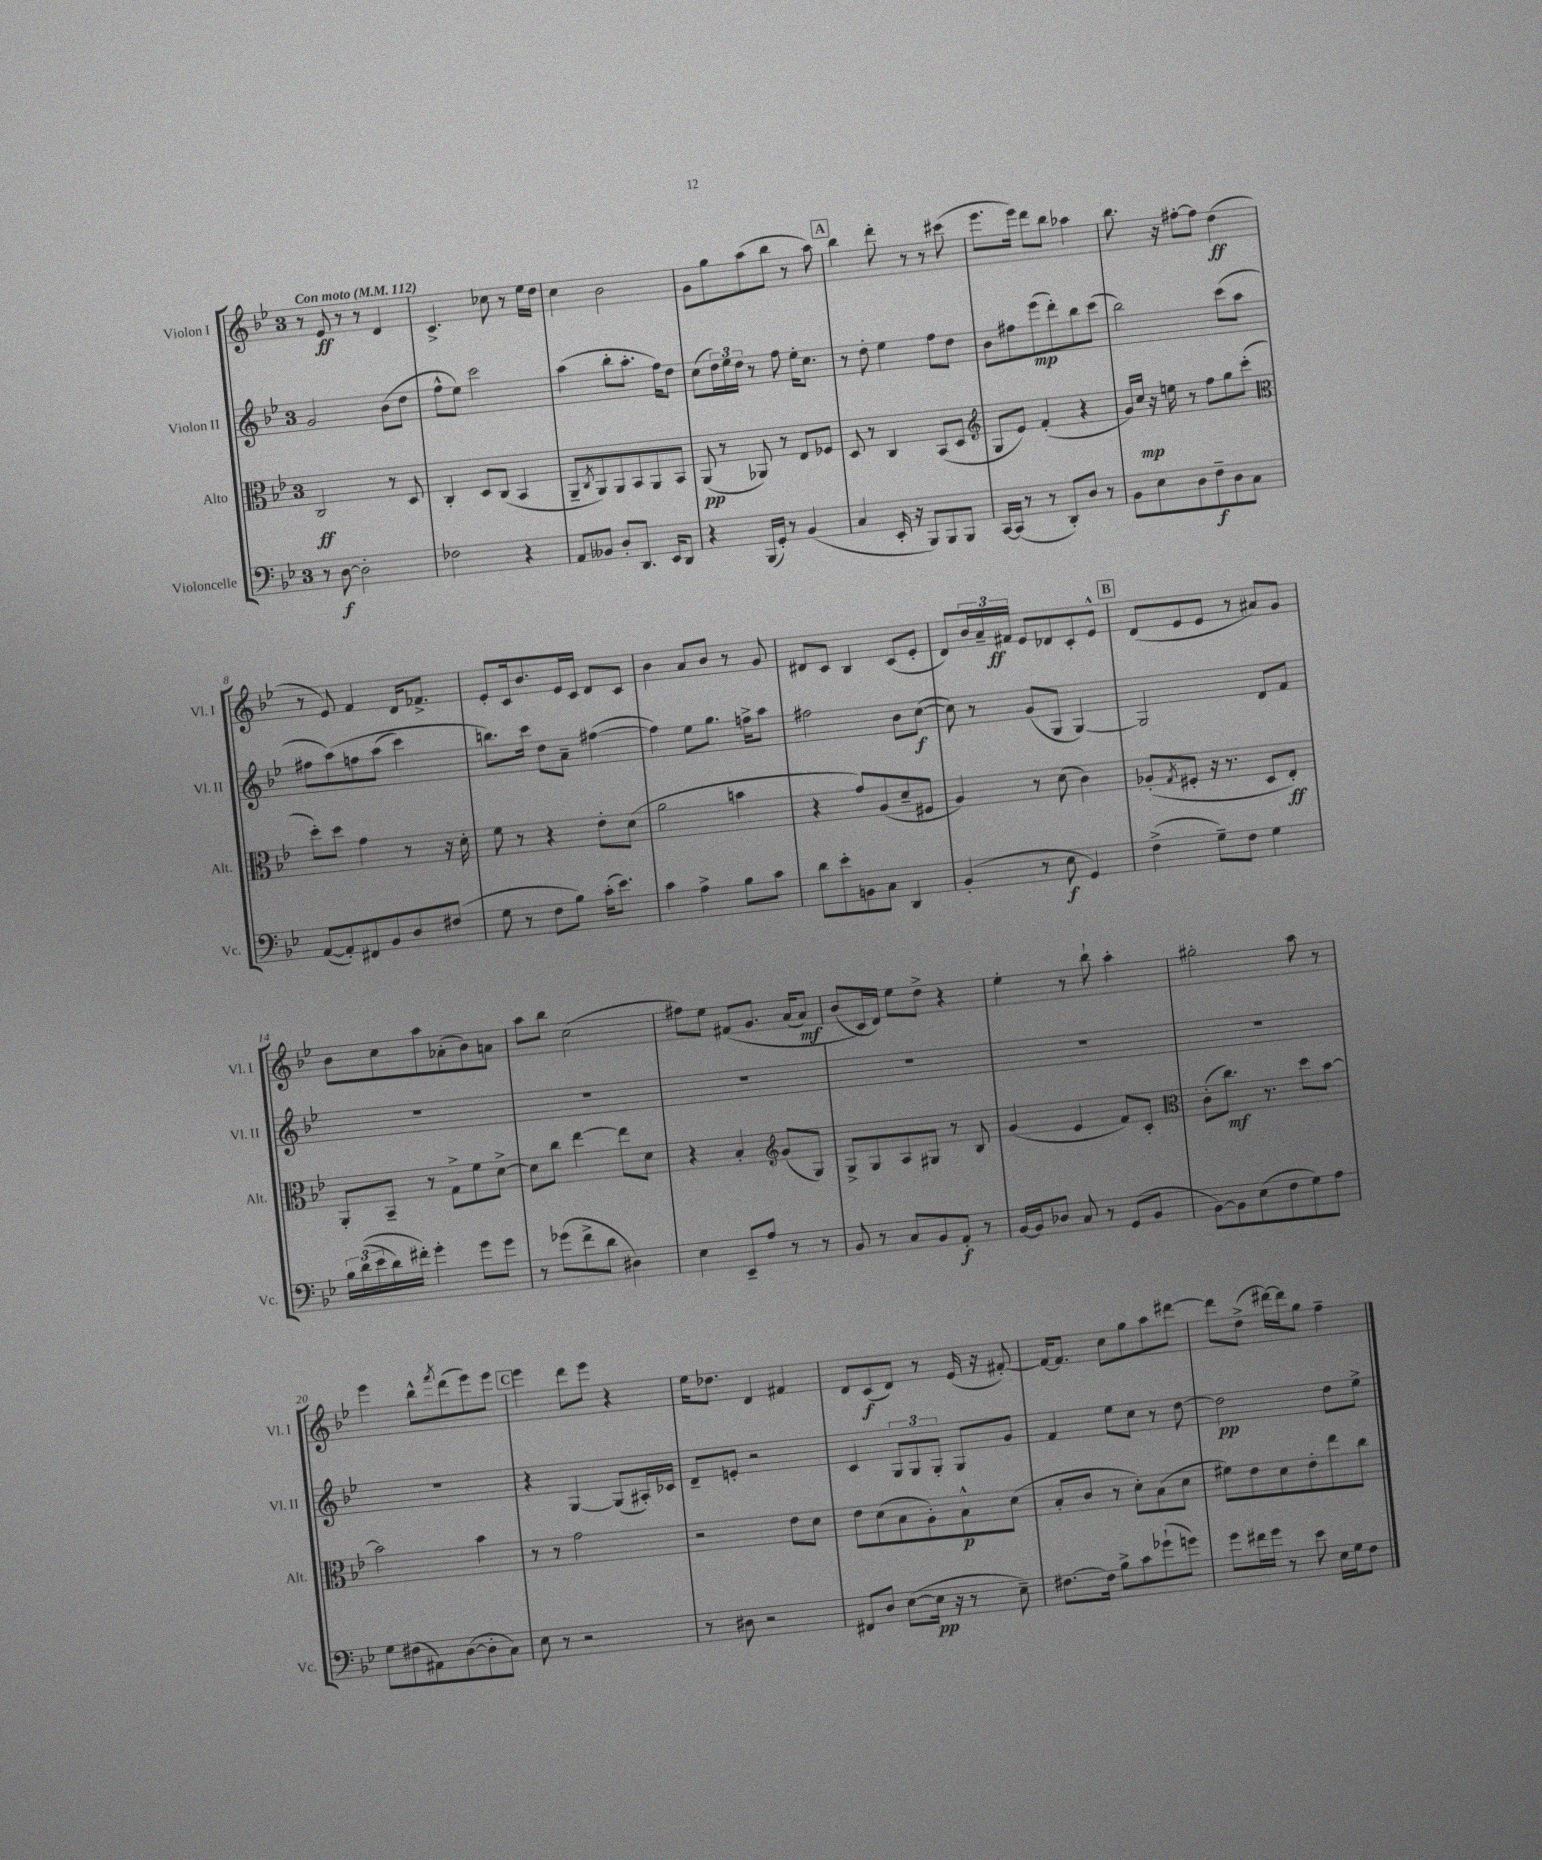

**kern	**kern	**kern	**kern
*staff4	*staff3	*staff2	*staff1
*clefF4	*clefC3	*clefG2	*clefG2
*k[b-e-]	*k[b-e-]	*k[b-e-]	*k[b-e-]
*M3/4	*M3/4	*M3/4	*M3/4
*MM112	*MM112	*MM112	*MM112
8r	2C	2g	8r
[8D	.	.	8e-
2D']	.	.	8r
.	.	.	8r
.	8r	(8b-	4d
.	8D	8dd	.
=	=	=	=
2F-	4C'	8ff^^	4.c^
.	.	8ee-)	.
.	8D	2ccc	.
.	(8C	.	8cc-
4r	4BB-	.	8r
.	.	.	16ee-
.	.	.	16dd
=	=	=	=
8AA	8AA~	(4aa	4cc
.	8qC	.	.
8BB--	8AA)	.	.
8D'	8AA	8bb-'	2b-
8.DD	8BB-	8.aa'	.
.	8AA	.	.
16EE-	.	16ff)	.
8DD	8BB-	8dd	.
=	=	=	=
4r	(8AA	(8cc	8g
.	8r	24dd)	8gg
.	.	24ee-	.
.	.	24dd	.
(16BBB-	8AA-)	8r	(8aa
16GG')	.	.	.
8r	8r	8ff	8bb-
(4BB-	8E-	16ee-'	8r
.	.	8.cc	.
.	8F-	.	8aa)
=	=	=	=
4C	8D	8r	4bb-
.	8r	8dd'	.
16EE-'	4C	4ee-	8ddd'
16r	.	.	.
8BBB-)	.	.	8r
8BBB-	(8BB-	8ff	8r
8BBB-	8D	8dd	(8ccc#
=	=	=	=
*	*clefG2	*	*
[16CC	8G	8b-	8.eee-
(16CC]	.	.	.
8r	8e-)	8ff#	.
.	.	.	16eee-)
8r	(4f'	(8eee-	8ddd
8DD')	.	8ddd')	8bb-
8D	4r	8bb-	4aa-
8r	.	(8ccc	.
=	=	=	=
8BB-	16g)	2bb-)	8.bb-
.	16cc	.	.
8E-	16r	.	.
.	16ee	.	16r
8D	8r	.	[8ff#'
8F~	8ff	.	8ff#]
8D	8gg	(8ccc	(4dd
8C	(8ccc'	8aa	.
=	=	=	=
*	*clefC3	*	*
([8AA	8dd')	8ff#	8r
8AA'])	8dd	&(8aa)	8e-)
8FF#	4g	8ff	4f
8BB-	.	(8aa	.
8D	8r	4ccc)	16d
.	.	.	8.f-^
(8F#	16r	.	.
.	16d'	.	.
=	=	=	=
8G	8f	8.bb&)	8e-'
8r	8r	.	16c
.	.	16ccc	8.b-
8F	4r	8dd	.
8B-)	.	8a~	16e-
.	.	.	16c
(16c'	8e-'	([4ff#	8d
8.e-)	.	.	.
.	(8d	.	8c
=	=	=	=
4c	2a	4ff#])	4b-
4A^	.	8ee-	8a
.	.	8.gg	8b-
8B-	4b	.	8r
.	.	16ff^	.
8c	.	8aa	8g
=	=	=	=
8d	4r	2ff#	8d#
8e-'	.	.	8c
8BB	8g)	.	4B-
8C	(8A	.	.
4DD	8d~	8b-	(8c
.	8F#	([8cc	8e-'
=	=	=	=
(4BB-'	4A)	8cc])	8d)
.	.	8r	24b-
.	.	.	24a~
.	.	.	24f#
8r	8r	(8g	8e-
8E-	(8d	8G	8d-
4GG)	4c)	[4G)	8c'
.	.	.	8e-^^
=	=	=	=
(4F^	(8A-'	2G]	(8d
.	8qG	.	.
.	8F#'	.	8e-
8G~)	16r	.	8e-
.	8.r	.	.
8F	.	.	8r
4G	8D	8d	8a#)
.	8E-')	8f	8g
=	=	=	=
24B-	8AA'	2.r	8b-
&((24d	.	.	.
24e-	.	.	.
16d)	8BB-~	.	8cc
16f#'&)	.	.	.
4g'	8r	.	8aa
.	8G^	.	(8a-'
8g	8f	.	8b-)
8g	[8d^	.	8a
=	=	=	=
8r	8d]	2.r	8aa
(8g-	8cc	.	8bb-
8f^	[4ee-	.	(2cc
8d	.	.	.
4D#)	8ee-]	.	.
.	8d	.	.
=	=	=	=
4E-	4r	2.r	8ff#)
.	.	.	8ee-
8EE-~	4B-'	.	&(8f#
8A	.	.	8.g
*	*clefG2	*	*
8r	(8g	.	.
.	.	.	(16a
8r	8G)	.	8a)
=	=	=	=
8BB-	8G^	2.r	(8b-
8r	8G	.	16c&)
.	.	.	16d)
8C	8A	.	8ee-
8BB-	8G#	.	8dd^
8AA'	8r	.	4r
8r	8B-	.	.
=	=	=	=
[16BB-	(4g	2.r	4ee-'
16BB-]	.	.	.
8D-	.	.	.
8C	4e-	.	8r
8r	.	.	8bb-`
(8GG	8f)	.	4aa'
8BB-	8c'	.	.
=	=	=	=
*	*clefC3	*	*
[8BB-)	(8c'	2.r	2gg#'
8BB-]	8.cc)	.	.
(8E-	.	.	.
.	8.r	.	.
8F	.	.	.
8G)	8dd	.	8aa
8A	[8b-	.	8r
=	=	=	=
8G	2b-]	2.r	4eee-
(8F#	.	.	.
8AA#)	.	.	8bb-^^
.	.	.	8qfff
([8D	.	.	(8ddd
8D']	4b-	.	8eee-)
8C)	.	.	8eee-
=	=	=	=
8E-	8r	4r	4eee-
8r	8r	.	.
2r	2g	[4G	8ddd
.	.	.	8eee-
.	.	(8G]	4r
.	.	16A#')	.
.	.	16c-	.
=	=	=	=
8r	2r	8d~	16ee-
.	.	.	8.dd-
8D#	.	8e'	.
2r	.	2r	4d
.	8e-	.	4f#
.	8d	.	.
=	=	=	=
8FF#	8e-	4c	8d
8D	(8d	.	(8c
([8E-	8B-	12G	8d)
.	.	12G	.
16E-]	8A')	.	8r
.	.	12G'	.
16r	.	.	.
8r	8B-^^	8G	(16e-
.	.	.	16r
8E-~)	(8d	8g	[8f#')
=	=	=	=
[8.F#	8B-'	4f	16f#_
.	.	.	8.f#]
.	8c	.	.
16F#]	.	.	.
8B-^	8r	8ee-	8cc
8c	8d')	8cc	8gg
(8g-`	(8B-	8r	8aa
8g)	8d	[8dd	[8ddd#
=	=	=	=
8g	8f#)	2dd]	8ddd#]
16f#	8e-	.	(8dd^
16g	.	.	.
8r	8d	.	[16ddd#)
.	.	.	16ddd#]
8e-	8e-'	.	8gg
16E-	8ee-	8dd	4ff~
16G	.	.	.
8F	8cc	8ee-^	.
==	==	==	==
*-	*-	*-	*-
